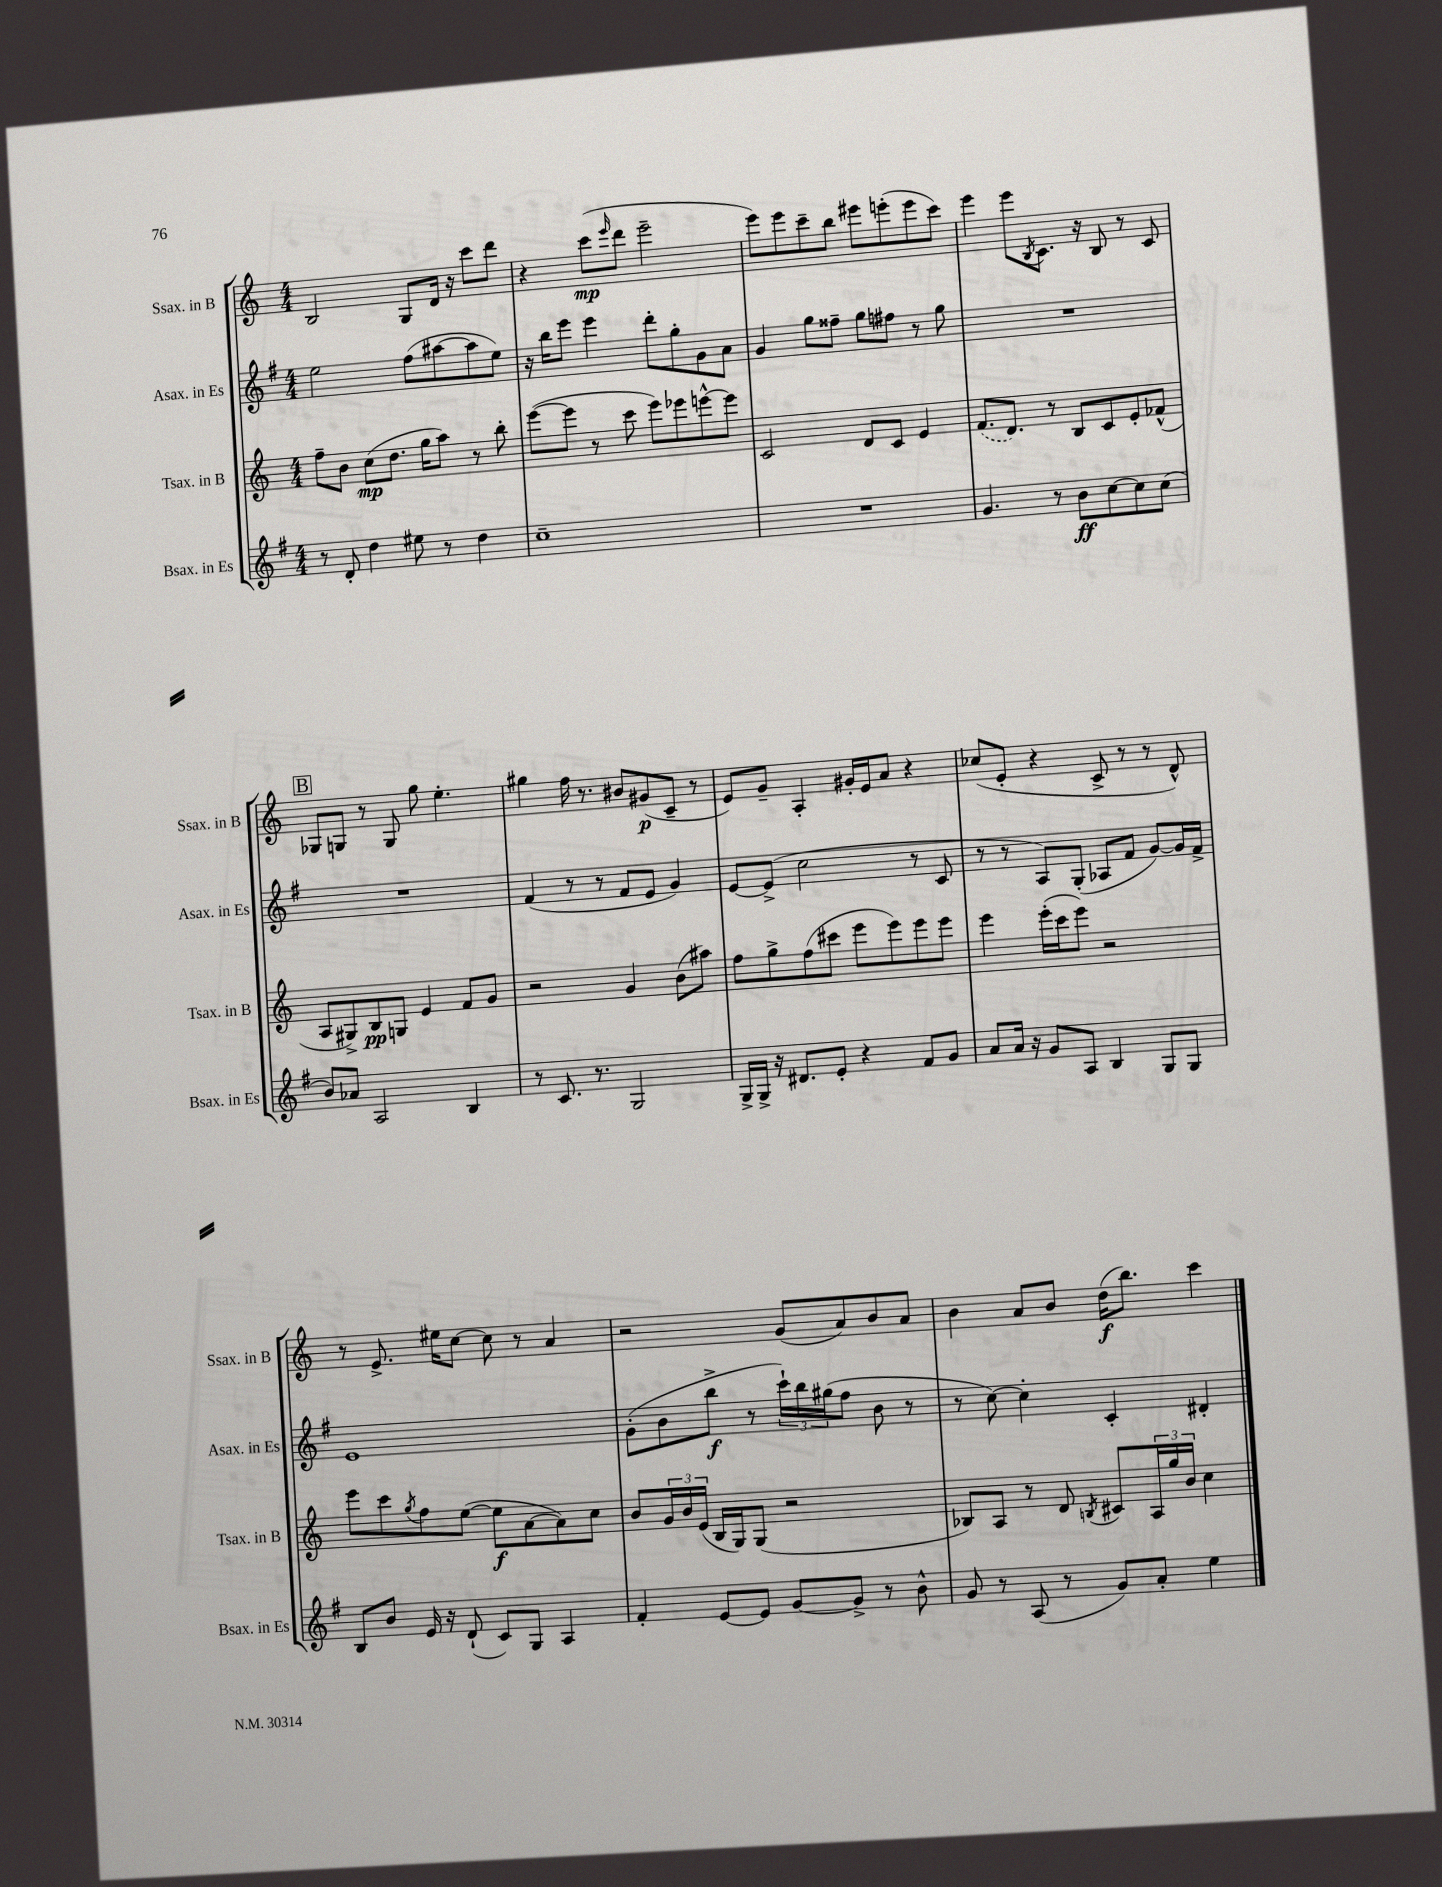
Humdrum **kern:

**kern	**kern	**kern	**kern
*staff4	*staff3	*staff2	*staff1
*clefG2	*clefG2	*clefG2	*clefG2
*k[f#]	*k[]	*k[f#]	*k[]
*M4/4	*M4/4	*M4/4	*M4/4
8r	8ff~\L	2ee\	2B/
8d'/	8b\J	.	.
4dd\	(8cc\L	.	.
.	8.dd\J	.	.
8ee#\	.	(8ff#\L	8G/L
.	16gg\LK	.	.
8r	8aa\J)	[8aa#\	16d/Jk
.	.	.	16r
4dd\	8r	8aa#\]	8ccc\L
.	8bb'\	8ee\J)	8ddd\J
=	=	=	=
1cc~	([8eee\L	16r	4r
.	.	16bb\LK	.
.	8eee\]J	8eee\J	.
.	8r	4eee\	(8ccc\L
.	.	.	16qqeee/
.	8ccc\	.	8ddd\J
.	8eee\L)	8ddd'\L	2eee~\
.	8eee-\	8gg'\	.
.	[8eee^^\	8g\	.
.	8eee\]J	8a\J	.
=	=	=	=
1r	2c/	4g/	8eee\L)
.	.	.	8eee\
.	.	8gg\L	8ccc~\
.	.	8ff##~\J	8bb\J
.	8d/L	8gg\L	8eee#\L
.	8c/J	8ff#\J	(8eee'\
.	4e/	8r	8eee\
.	.	8gg\	8ccc\J)
=	=	=	=
4.g/	(8.f/L	1r	4eee\
.	8.d/J)	.	.
.	.	.	8eee\L
.	.	.	8qB/
8r	8r	.	8.c\J
8b\L	8B/L	.	.
.	.	.	16r
[8cc\	8c/	.	8B/
8cc\]	8e'/	.	8r
(8cc\J	(8f-^^/J	.	8c/
=	=	=	=
8b/L)	8A/L	1r	8G-/L
8a-/J	8G#^/)	.	8G/J
2A/	8B/	.	8r
.	8G/J	.	8G/
.	4e/	.	8gg\
.	.	.	4.ee'\
4B/	8f/L	.	.
.	8g/J	.	.
=	=	=	=
8r	2r	(4f#/	4gg#\
8.c/	.	.	.
.	.	8r	16ff\
8.r	.	.	8.r
.	.	8r	.
2G/	4g/	8f#/L	8b#/L
.	.	8e/J	(8g#/
.	(8b\L	4g/)	8c~/J
.	8aa#\J)	.	8r
=	=	=	=
16G^/LL	8ff\L	[8e/L	8e/L)
16G^/JJ	.	.	.
16r	8gg^\	(8e^/]J	8g~/J
8.d#/L	.	.	.
.	(8ff\	2cc\	4A'/
8e'/J	8ccc#\J	.	.
4r	8eee\L	.	16g#'/LL
.	.	.	16e/J
.	8eee\)	.	8a/J
8f#/L	8eee\	8r	4r
8g/J	8eee\J	8c/	.
=	=	=	=
8a/L	4eee\	8r	(8cc-/L
16a/Jk	.	8r	8e'/J
16r	.	.	.
8g/L	(16eee'\LL	8A/L)	4r
.	16ccc\J	.	.
8A/J	8eee\J)	(8G'/J	.
4B/	2r	8A-/L	8c^/
.	.	8f#/J	8r
8G/L	.	[8g/L)	8r
8G/J	.	16g/]L	8d^^/)
.	.	16f#^/JJ	.
=	=	=	=
8B/L	8eee\L	1e	8r
8b/J	8ccc\	.	8.e^/
.	8qgg/	.	.
16e/	8ff\	.	.
16r	.	.	16ee#\LK
(8d`/	([8ee\J	.	[8cc\J
8c/L)	8ee\]L	.	8cc\]
8G/J	[8a\	.	8r
4A/	8a\])	.	4a/
.	8cc\J	.	.
=	=	=	=
4f#'/	8b/L	(8g'\L	2r
.	24g/L	8b\	.
.	24b/	.	.
.	(24e/JJ	.	.
[8e/L	16B/LL	8bb^\J	.
.	16G/J)	.	.
8e/]J	(8G/J	8r	.
[8g/L	2r	24ccc`\LL)	(8g/L
.	.	24bb\	.
.	.	(24gg#\J	.
8g^/]J	.	8ff#\J	8a/)
8r	.	8b\	8b/
8b^^\	.	8r	8a/J
=	=	=	=
8g/	8B-/L)	8r	4b\
8r	8A/J	[8cc\)	.
(8A/	8r	4cc'\]	8a/L
8r	8d/	.	8b/J
.	8qB/	.	.
8g/L)	8c#/L	4c'/	(16dd\LK
.	.	.	8.bb\J)
8a'/J	24A/L	.	.
.	24gg/	.	.
.	24b/JJ	.	.
4ee\	4cc\	4d#'/	4ccc\
==	==	==	==
*-	*-	*-	*-
